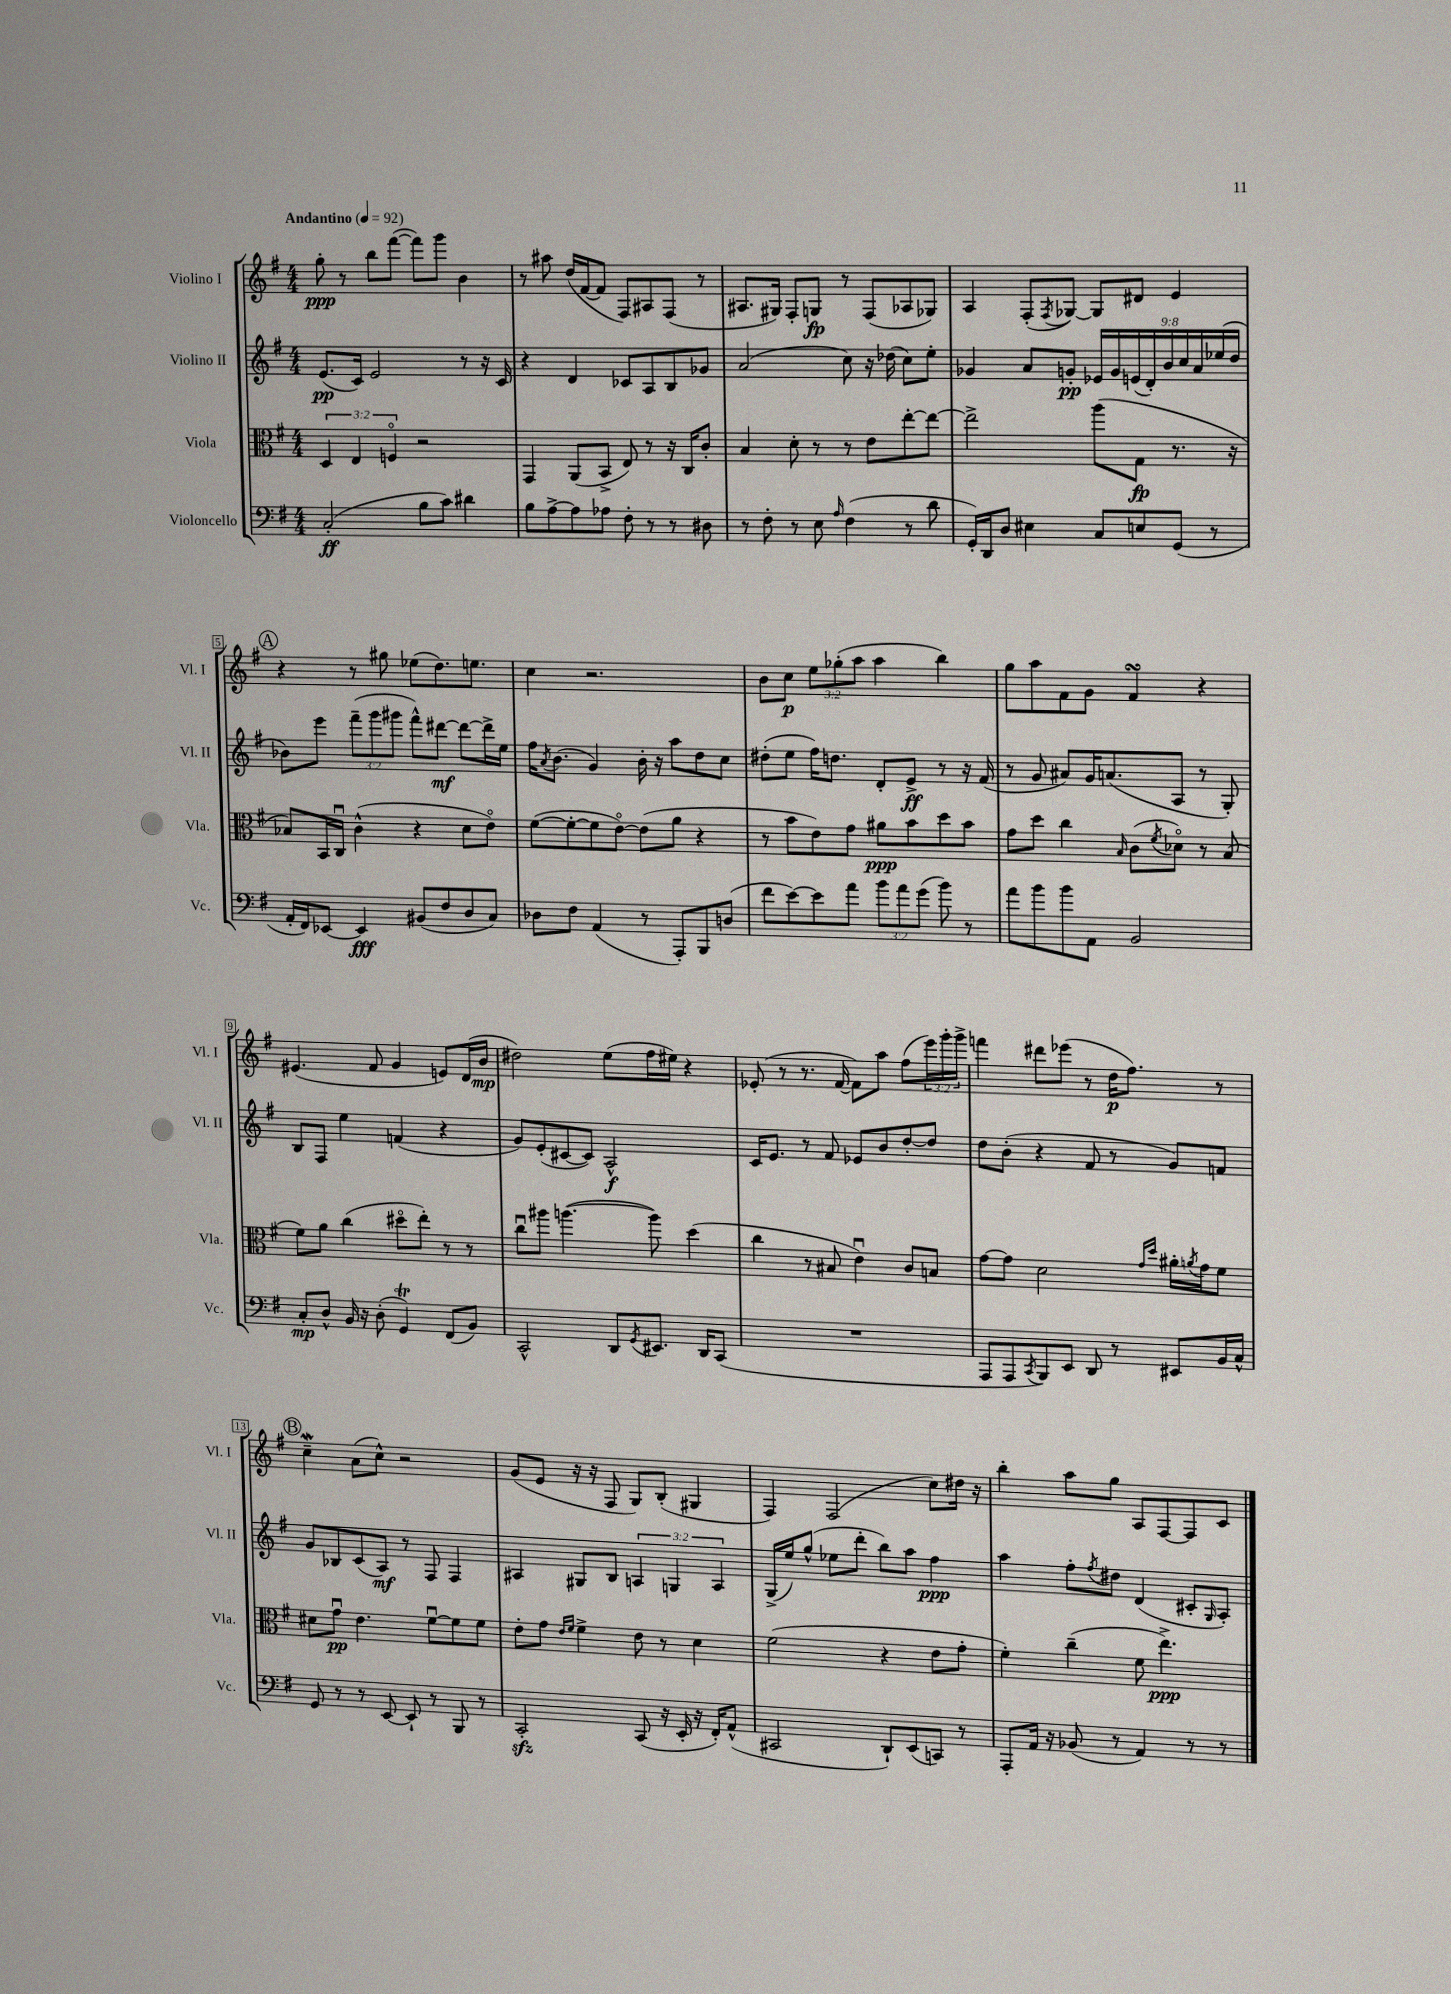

**kern	**kern	**kern	**kern
*staff4	*staff3	*staff2	*staff1
*clefF4	*clefC3	*clefG2	*clefG2
*k[f#]	*k[f#]	*k[f#]	*k[f#]
*M4/4	*M4/4	*M4/4	*M4/4
*MM92	*MM92	*MM92	*MM92
(2C'/	6D/	(8.e/L	8gg'\
.	.	.	8r
.	6E/	.	.
.	.	16c/Jk)	.
.	.	2e/	8bb\L
.	6Fo/	.	.
.	.	.	([8fff#\J
8B\L	2r	.	8fff#\]L)
8c\J)	.	.	8ggg\J
4d#\	.	8r	4b\
.	.	16r	.
.	.	16c/	.
=	=	=	=
8B\L	4GG/	4r	8r
[8A^\	.	.	8aa#\
8A\]	(8AA/L	4d/	(16dd/LL
.	.	.	[16f#/J
8A-\J	8BB^/J	.	8f#/]J
8F#'\	8E/)	8c-/L	8F#/L)
8r	8r	8A/	8A#/
8r	16r	8B/	(8F#/J
.	16C/LK	.	.
8D#\	8c'/J	8g-/J	8r
=	=	=	=
8r	4B/	(2a/	8.A#/L
8F#'\	.	.	.
.	.	.	16G#/Jk)
8r	8d'\	.	8F#'/L
8E\	8r	.	8G/J
16qqA/	.	.	.
(4F#\	8r	8cc\)	8r
.	8e\L	16r	(8F#/L
.	.	(16dd-\	.
8r	[8ee'\	8cc\L)	8A-/
8d\	8ee\_J	8ee'\J	8G-/J)
=	=	=	=
16GG'/LL)	2ee^\]	4g-/	4A/
16DD/J	.	.	.
8D/J	.	.	.
4E#\	.	8a/L	(8F#'/L
.	.	.	8qF#/
.	.	8g'/J	[8G-/J)
8C/L	(8aa\L	18e-/LL	8G-/]L
.	.	18g/	.
.	.	(18e/	.
8E/	8G\J	.	8d#/J
.	.	18d'/)	.
.	.	18b/	.
(8GG/J	8.r	.	4e/
.	.	18cc/	.
.	.	18a/	.
8r	.	.	.
.	.	(18ee-/	.
.	16r	.	.
.	.	18dd/JJ	.
=	=	=	=
16AA'/LL	8B-/L)	8b-\L)	4r
16FF#/J)	.	.	.
[8EE-/J	16BB/L	8eee\J	.
.	16Cu/JJ	.	.
4EE-/]	(4c^^\	(12fff#~\L	8r
.	.	12ggg\	.
.	.	.	8gg#\
.	.	12ggg#\J	.
(8BB#/L	4r	8fff#^^\L)	(8ee-\L
8F#/	.	[8ddd#\J	8.dd\)
8D/	8d\L	8ddd#\_L	.
.	.	.	8.ee\J
8C/J)	8eo\J)	16ddd#^\]L	.
.	.	16ee\JJ	.
=	=	=	=
8D-\L	([8f#\L	16ff#\LK	4cc\
.	.	8qa/	.
.	.	(8.b\J	.
8F#\J	8f#'\_	.	.
(4AA/	8f#\]	4g/)	2.r
.	[8eo\J)	.	.
8r	(8e\]L	16b'\	.
.	.	16r	.
8AAA'/L)	8a\J	8aa\L	.
8BBB/	4r	8dd\	.
(8D/J	.	8cc\J	.
=	=	=	=
8f#\L	8r	(8dd#'\L	8b\L
[8e\)	8b\L	8ee\J	8cc\J
8e\]	8e\)	16ff#\LK)	12ee\L
.	.	8.dd\J	.
.	.	.	(12gg-'\
8a\J	8g\J	.	.
.	.	.	12aa\J
12b\L	8a#\L	8d'/L	4aa\
12a\	.	.	.
.	8b\	8e^/J	.
(12g\J	.	.	.
8b\)	8dd\	8r	4bb\)
8r	8b\J	16r	.
.	.	(16f#/	.
=	=	=	=
8a\L	8g\L	8r	8gg\L
8b\	8dd\J	8g/	8aa\
8b\	4cc\	8a#/L)	8f#\
8AA\J	.	16g/K	8g\J
.	.	(8.a/	.
.	16qqB/	.	.
2BB/	(8c\L	.	4f#/
.	8qf#/	.	.
.	8d-o\J)	8A/J	.
.	8r	8r	4r
.	(8B/	8G'/)	.
=	=	=	=
8C'/L	8f#\L)	8B/L	(4.e#/
8D^^/J	8a\J	8F#/J	.
16BB/	(4cc\	4ee\	.
16r	.	.	.
(8D'\	.	.	8f#/
4GG/)	8dd#o\L	(4f/	4g/
.	8ee'\J)	.	.
(8FF#/L	8r	4r	8e/L)
8BB/J)	8r	.	(16d/L
.	.	.	16b/JJ
=	=	=	=
2CC^^/	8ccu\L	8g/L)	2dd#\)
.	8aa#\J	(8e'/	.
.	([4.aa\	[8c#/	.
.	.	8c#/]J)	.
8DD/L	.	2A^^/	(8ee\L
8qGG/	.	.	.
8.EE#/J	8aa\])	.	16ff#\L
.	.	.	16ee#\JJ)
.	(4dd\	.	4r
16DD/LK	.	.	.
(8CC/J	.	.	.
=	=	=	=
1r	4cc\	16c/LK	(8e-'/
.	.	8.e/J	.
.	.	.	8r
.	8r	8r	8.r
.	8B#/	8f#/	.
.	.	.	[16f#/
.	4eu\)	8e-/L	8f#\]L)
.	.	8b/	8aa\J
.	8c/L	[8dd'/	(8ff#\L
.	8B/J	8dd/]J	24eee\L)
.	.	.	24ggg'\
.	.	.	24ggg^\JJ
=	=	=	=
8AAA/L	[8g\L	8dd\L	4fff\
8AAA/	8g\]J	(8b'\J	.
8qCC/	.	.	.
8BBB/)	2d\	4r	8ddd#\L
8EE/J	.	.	(8eee-\J
8DD/	.	8f#/	8r
8r	.	8r	16dd\LK
.	.	.	8.ff#\J)
.	16qqg/LL	.	.
.	16qqdd/JJ	.	.
8EE#/L	16a#'\LL	8g/L)	.
.	8qa/	.	.
.	16g\J	.	.
16BB/L	8f#\J	8f/J	8r
16C^^/JJ	.	.	.
=	=	=	=
8GG/	8d#\L	8g/L	4cc~\
8r	8gu\J	8B-/	.
8r	4.e\	(8c/	(8a\L
[8EE/	.	8A/J)	8cc^^\J)
8EE`/]	.	8r	2r
8r	[8f#u\L	8F#/	.
8BBB/	8f#\]	4F#/	.
8r	8f#\J	.	.
=	=	=	=
2CC'/	8e'\L	4A#/	(8g/L
.	8g\J	.	8e/J
.	16qqe/LL	.	.
.	16qqf#/JJ	.	.
.	4f#^\	8G#/L	16r
.	.	.	16r
.	.	8B/J	8F#/
(8CC/	8e\	6A/	8G/L)
16r	8r	.	(8B'/J
.	.	6G/	.
16EE'/	.	.	.
16r	4d\	.	4G#/
16FF#'/LK)	.	.	.
.	.	6A/	.
(8AA^^/J	.	.	.
=	=	=	=
2CC#/	(2f#\	(16G^/LL	4F#/)
.	.	16ee/J)	.
.	.	(8gg^^/J	.
.	.	8ee-\L	(2F#/
.	.	8ddd'\J	.
8DD`/L)	4r	8bb\L)	.
(8EE/	.	8aa\J	.
8CC/J)	8e\L	4ff#\	8cc\L)
8r	8g'\J	.	16dd#\Jk
.	.	.	16r
=	=	=	=
8AAA'/L	4f#'\)	4aa\	4bb'\
16AA/Jk	.	.	.
16r	.	.	.
(8BB-/	(4cc~\	8ff#'\L	8aa\L
.	.	8qff#/	.
8r	.	8dd#\J	8gg\J
4AA/)	8f#\	(4d/	8A/L
.	4.ee^\)	.	[8F#/
8r	.	8c#'/L	8F#/]
.	.	16qqG/	.
8r	.	8A'/J)	8c/J
==	==	==	==
*-	*-	*-	*-
